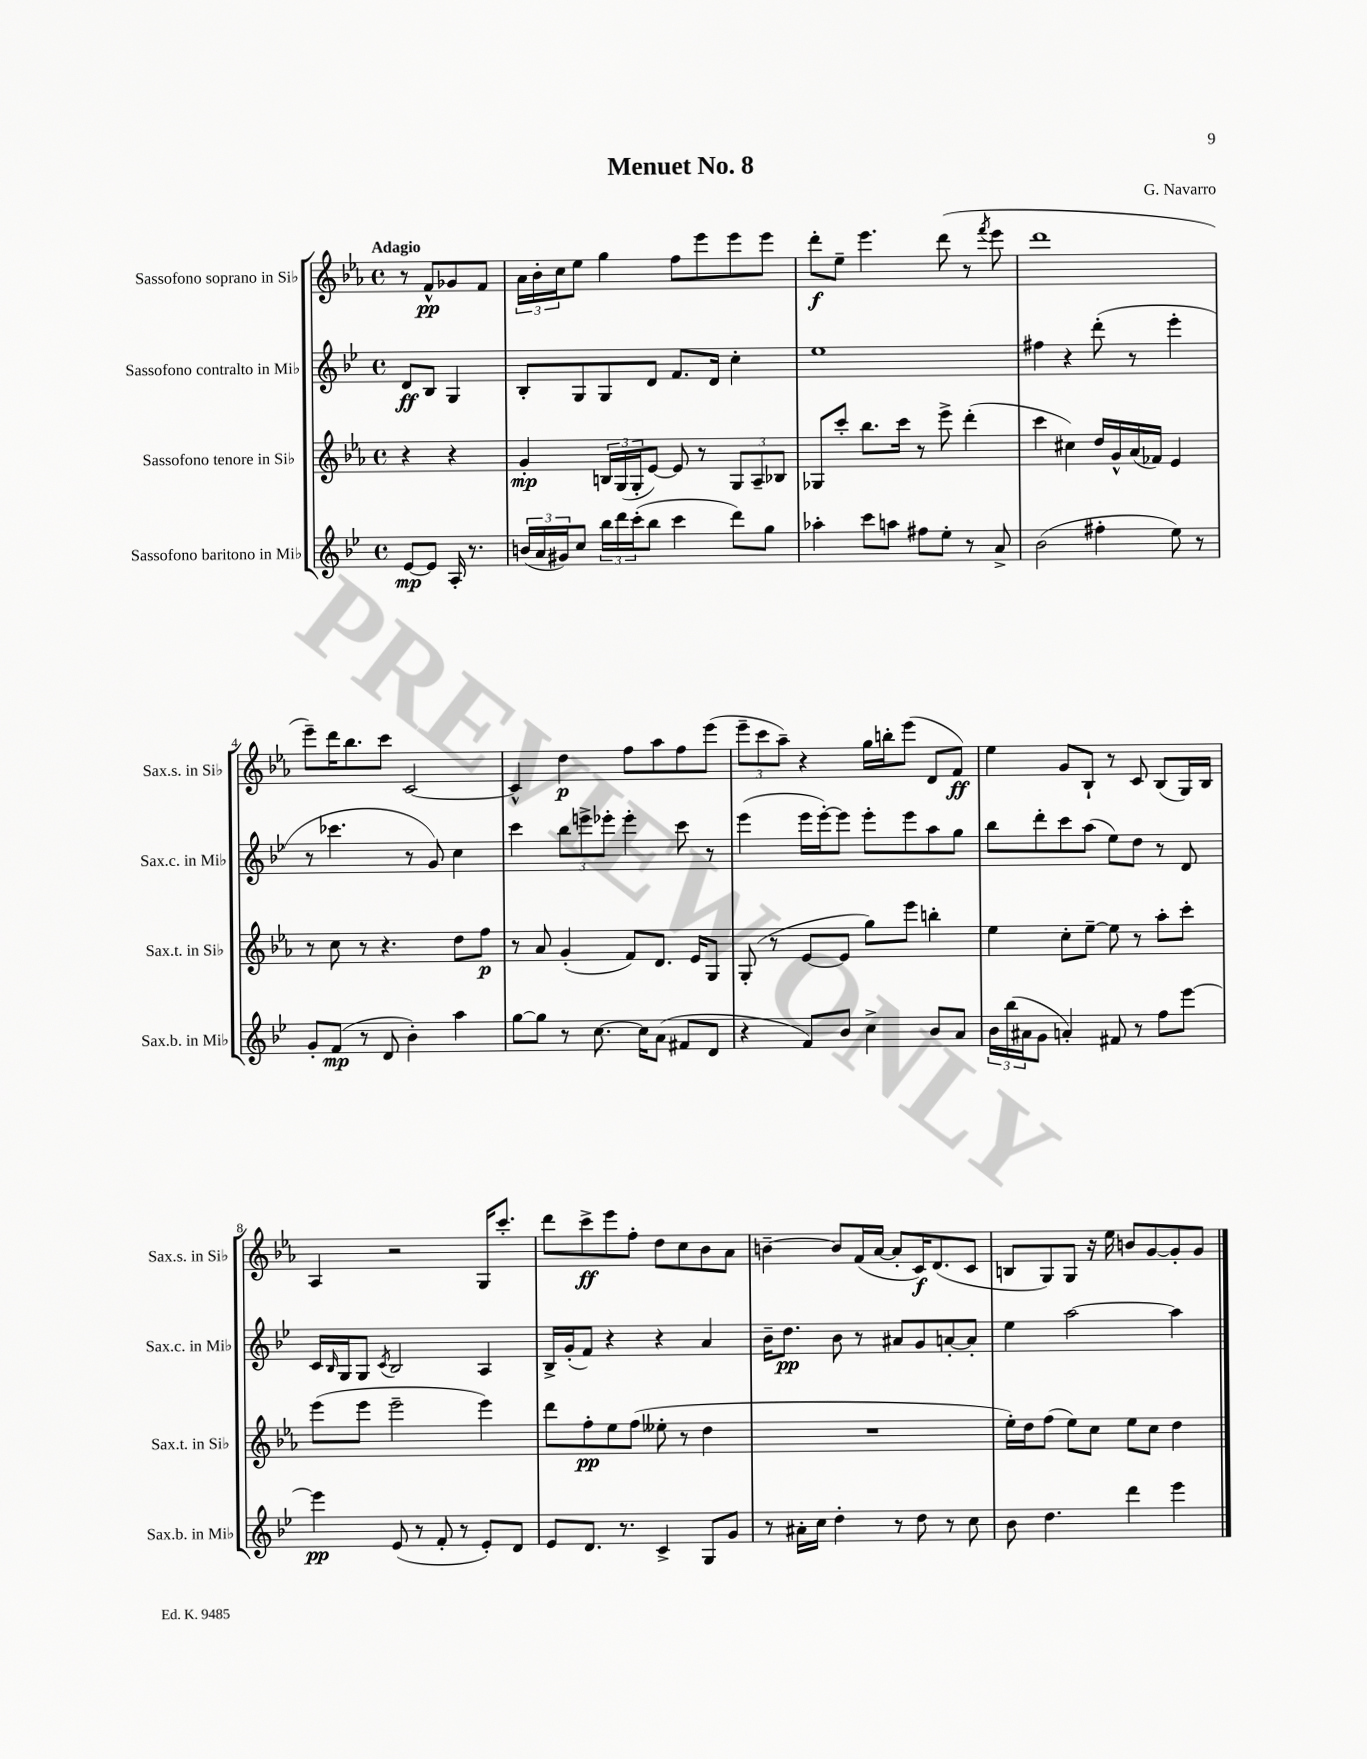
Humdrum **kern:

**kern	**kern	**kern	**kern
*staff4	*staff3	*staff2	*staff1
*clefG2	*clefG2	*clefG2	*clefG2
*k[b-e-]	*k[b-e-a-]	*k[b-e-]	*k[b-e-a-]
*M4/4	*M4/4	*M4/4	*M4/4
*met(c)	*met(c)	*met(c)	*met(c)
[8e-	4r	8d	8r
8e-]	.	8B-	8f^^
16A'	4r	4G	8g-
8.r	.	.	.
.	.	.	8f
=	=	=	=
(24b	4g'	8B-'	24a-
24a	.	.	24b-'
24g#)	.	.	24cc
8cc	.	8G	8ee-
24bb-	24B	8G	4gg
24ddd	(24G	.	.
(24ccc'	24G'	.	.
8bb-	[8e-)	8d	.
4ccc	8e-]	8.f	8ff
.	8r	.	8eee-
.	.	16d	.
8ddd)	12G	4cc'	8eee-
.	12A-~	.	.
8gg	.	.	8eee-
.	12B-	.	.
=	=	=	=
4aa-'	8G-	1ee-	8ddd'
.	8ccc'	.	8ee-~
8ccc	8.bb-	.	4.eee-
8aa	.	.	.
.	16ccc	.	.
8ff#	8r	.	.
8ee-'	8eee-^	.	(8ddd
8r	(4ddd'	.	8r
.	.	.	8qfff
8a^	.	.	8eee-
=	=	=	=
(2b-	4ccc	4ff#	1ddd
.	4cc#)	4r	.
4ff#'	16dd	(8ddd'	.
.	16g^^	.	.
.	(16a-	8r	.
.	16f-)	.	.
8ee-)	4e-	4eee-'	.
8r	.	.	.
=	=	=	=
8g'	8r	8r	8eee-~)
(8f	8cc	4.ccc-	16ddd
.	.	.	8.bb-
8r	8r	.	.
8d	4.r	.	8ccc
4b-')	.	8r	[2c
.	.	8g)	.
4aa	8dd	4cc	.
.	8ff	.	.
=	=	=	=
[8gg	8r	4ccc	4c^^]
8gg]	8a-	.	.
8r	(4g'	12bb-	4dd
.	.	12eee^	.
[8.cc	.	.	.
.	.	12eee-'	.
.	8f)	4eee-'	8ff
16cc]	.	.	.
(8a	8.d	.	8aa-
8f#	.	8ccc	8ff
.	16e-	.	.
8d	8G	8r	(8eee-
=	=	=	=
4r	(8G'	(4eee-	12eee-~
.	.	.	12ccc
.	8r	.	.
.	.	.	12aa-~)
8f)	[8e-	16eee-	4r
.	.	[16eee-')	.
8b-	8e-]	8eee-]	.
4cc^	8gg)	8eee-'	16gg
.	.	.	16bb'
.	8eee-	8eee-	(8eee-
8b-	4bb'	8aa	8d
8a	.	8gg	8f)
=	=	=	=
24b-	4ee-	8bb-	4ee-
(24bb-	.	.	.
24a#	.	.	.
8g	.	8ddd'	.
4a')	8cc'	8ccc	8g
.	[8ee-~	(8aa	8B-`
8f#	8ee-]	8ee-)	8r
8r	8r	8dd	8c
8ff	8aa-'	8r	(8B-
[8eee-	8ccc'	8d	16G)
.	.	.	16B-
=	=	=	=
4eee-]	(8eee-	16c	4A-
.	.	16qqB-	.
.	.	16G	.
.	8eee-	8G	.
.	.	8qc	.
(8e-	2eee-~	2B-	2r
8r	.	.	.
8f'	.	.	.
8r	.	.	.
8e-')	4eee-)	4A	16G
.	.	.	8.ccc'
8d	.	.	.
=	=	=	=
8e-	8ddd	16B-^	8ddd
.	.	(16g'	.
8.d	8ff'	8f)	8ccc^
.	8ee-	4r	8eee-
8.r	.	.	.
.	(8ff	.	8ff'
4c^	8ee--'	4r	8dd
.	8r	.	8cc
8G	4dd	4a	8b-
8g	.	.	8a-
=	=	=	=
8r	1r	16b-~	[4b~
.	.	8.dd	.
16a#'	.	.	.
16cc	.	.	.
4dd'	.	8b-	8b]
.	.	8r	(16f
.	.	.	[16a-
8r	.	8a#	8a-']
8dd	.	8g	16c)
.	.	.	(8.d
8r	.	[8a'	.
8cc	.	8a']	8c
=	=	=	=
8b-	16ee-')	4ee-	8B
.	16dd	.	.
4.dd	(8ff	.	8G)
.	8ee-)	[2aa	8G
.	8cc	.	16r
.	.	.	16ee-
4ddd	8ee-	.	8b
.	8cc	.	[8g
4eee-	4dd	4aa]	8g']
.	.	.	8g
==	==	==	==
*-	*-	*-	*-
